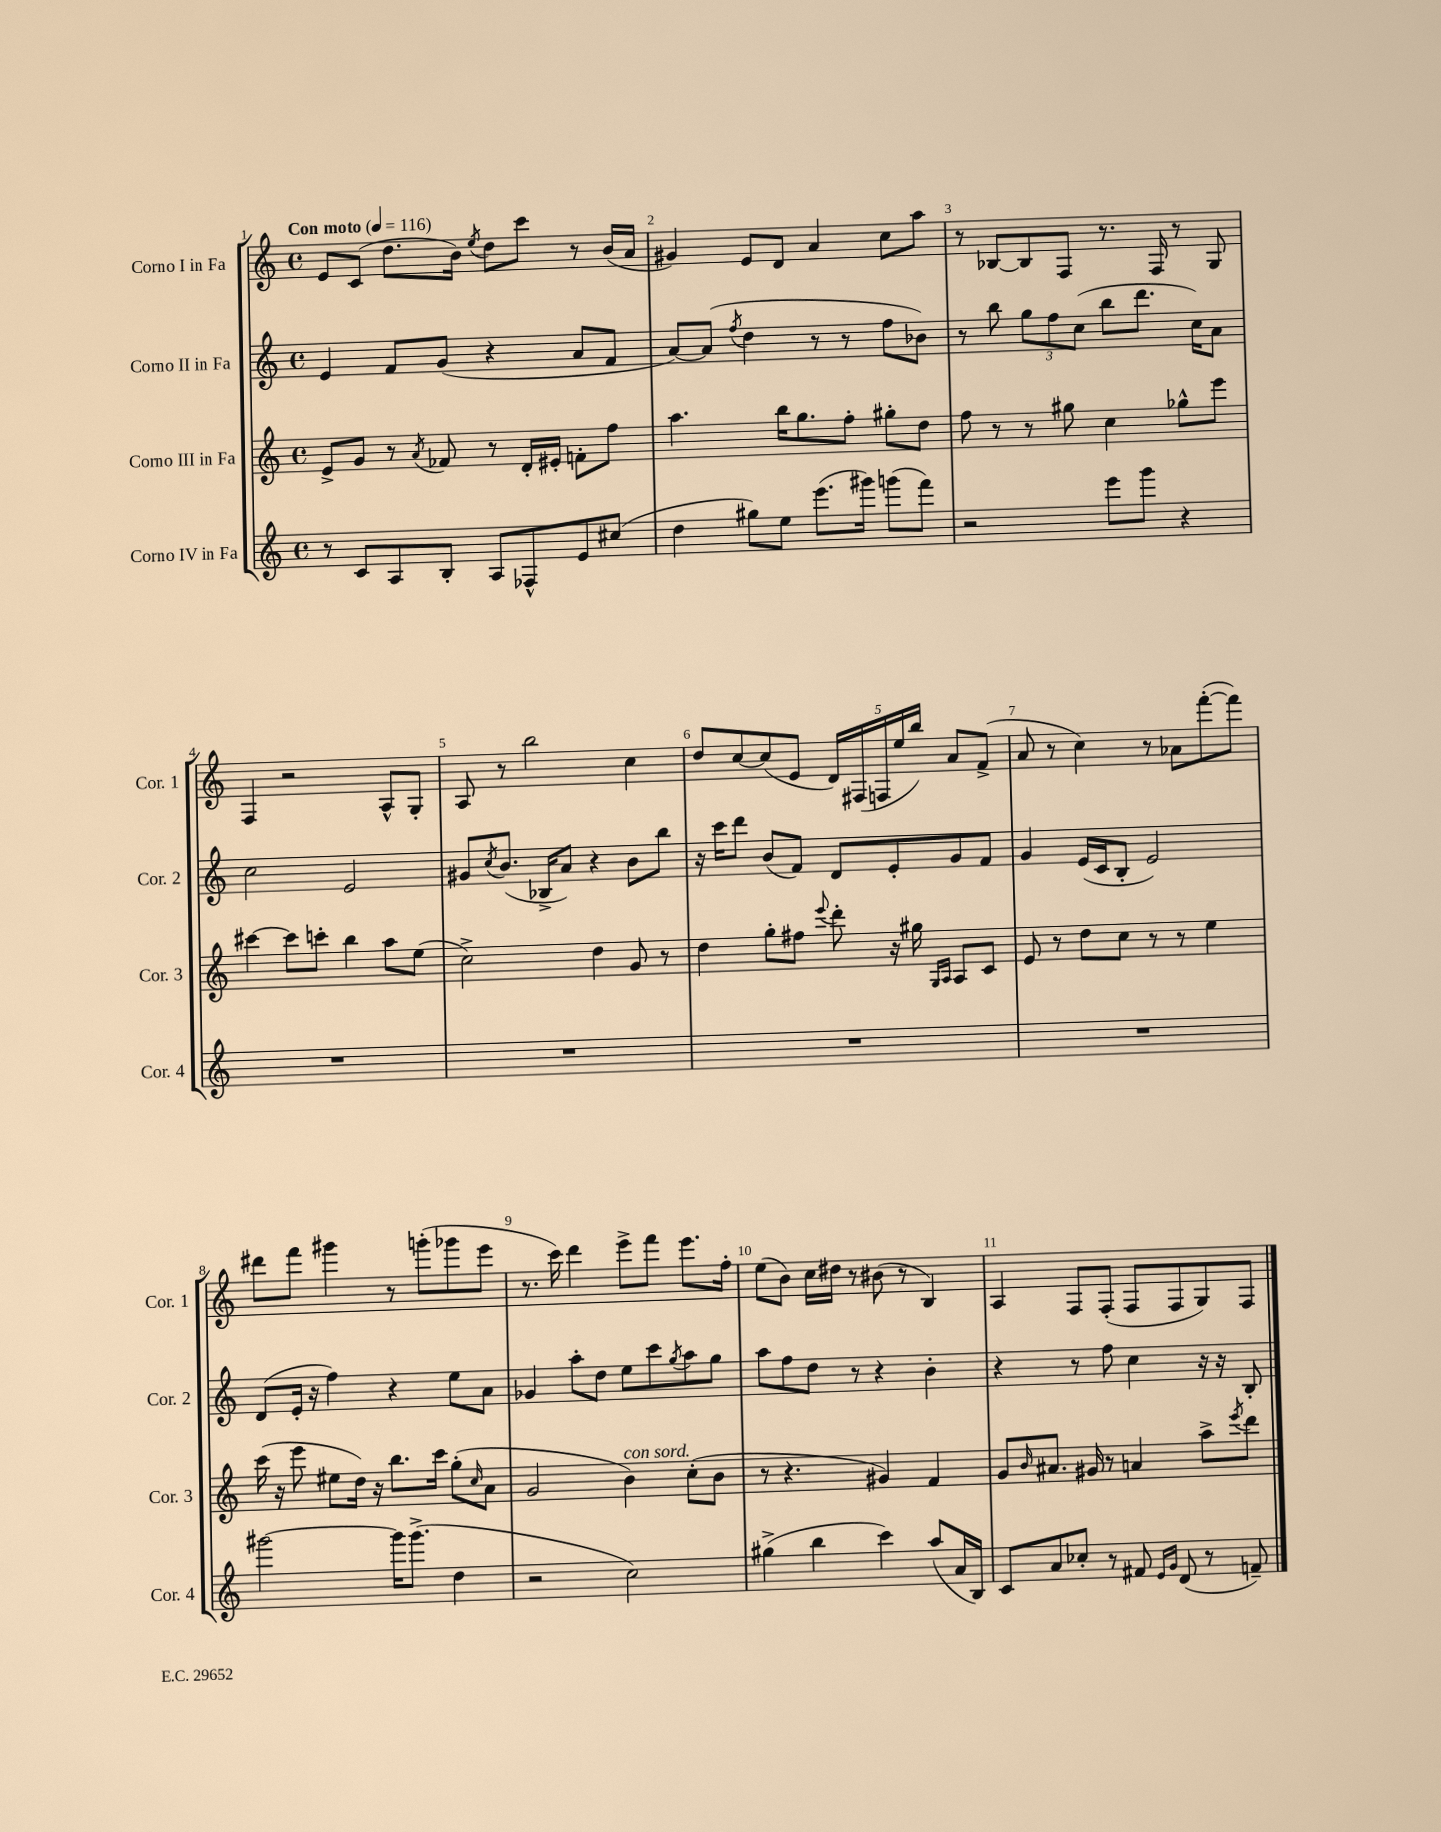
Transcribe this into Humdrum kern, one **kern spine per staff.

**kern	**kern	**kern	**kern
*staff4	*staff3	*staff2	*staff1
*clefG2	*clefG2	*clefG2	*clefG2
*k[]	*k[]	*k[]	*k[]
*M4/4	*M4/4	*M4/4	*M4/4
*met(c)	*met(c)	*met(c)	*met(c)
*MM116	*MM116	*MM116	*MM116
8r	8e^	4e	8e
8c	8g	.	(8c
8A	8r	8f	8.dd
.	8qa	.	.
8B'	8f-	(8g	.
.	.	.	16b)
.	.	.	8qee
8A	8r	4r	8dd
8F-^^	16d'	.	8ccc
.	16e#'	.	.
8e	8f'	8a	8r
(8cc#	8ff	8f	(16b
.	.	.	16a
=	=	=	=
4dd	4.aa	[8a)	4g#)
.	.	(8a]	.
.	.	8qff	.
8gg#)	.	4dd	8e
8ee	16bb	.	8d
.	8.gg	.	.
(8.eee	.	8r	4a
.	8ff'	8r	.
16ggg#)	.	.	.
(8ggg	8gg#'	8ff	8cc
8fff)	8dd	8b-)	8aa
=	=	=	=
2r	8ff	8r	8r
.	8r	8bb	[8B-
.	8r	12gg	8B-]
.	.	12ff	.
.	8gg#	.	8F
.	.	(12cc	.
8eee	4cc	8bb	8.r
8ggg	.	8.ddd	.
.	.	.	16F
4r	8gg-^^	.	8r
.	.	16cc)	.
.	8eee	8a	8G
=	=	=	=
1r	[4ccc#	2cc	4F
.	8ccc#]	.	2r
.	8ccc'	.	.
.	4bb	2e	.
.	8aa	.	8A^^
.	(8ee	.	8G'
=	=	=	=
1r	2cc^)	8g#	8A
.	.	8qcc	.
.	.	(8.b	8r
.	.	.	2bb
.	.	16B-^	.
.	.	8a)	.
.	4dd	4r	.
.	8g	8b	4cc
.	8r	8bb	.
=	=	=	=
1r	4dd	16r	8dd
.	.	16ccc	.
.	.	8ddd	[8cc
.	8gg'	(8b	(8cc]
.	8ff#	8f)	8e
.	8qqeee	.	.
.	8ddd'	8d	20d)
.	.	.	(20F#
.	.	.	20F
.	16r	8e'	.
.	.	.	20ee
.	16gg#	.	.
.	.	.	20bb)
.	16qqG	.	.
.	16qqA	.	.
.	8A	8g	8a
.	8c	8f	(8f^
=	=	=	=
1r	8e	4g	8a
.	8r	.	8r
.	8dd	(16e	4cc)
.	.	16c	.
.	8cc	8B'	.
.	8r	2e)	8r
.	8r	.	8a-
.	4ee	.	([8fff'
.	.	.	8fff])
=	=	=	=
[2ggg#	(16ccc	(8d	8ddd#
.	16r	.	.
.	8eee	16e'	8fff
.	.	16r	.
.	8ee#	4ff)	4ggg#
.	16dd)	.	.
.	16r	.	.
16ggg#]	8.bb	4r	8r
(8.ggg#^	.	.	.
.	.	.	(8ggg'
.	16ccc	.	.
4dd	(8gg'	8ee	8ggg-
.	16qqcc	.	.
.	8a	8a	8eee
=	=	=	=
2r	2g	4g-	8.r
.	.	.	16ccc)
.	.	8aa'	4ddd
.	.	8dd	.
2cc)	4b)	8ee	8eee^
.	.	8ccc	8fff
.	.	8qgg	.
.	(8cc'	8aa	8.eee
.	8b	8gg	.
.	.	.	16ff'
=	=	=	=
(4gg#^	8r	8aa	(8ee
.	4.r	8ff	8b)
4bb	.	8dd	16cc
.	.	.	16dd#
.	.	8r	8r
4ccc)	4g#)	4r	(8b#
.	.	.	8r
(8aa	4f	4b'	4B)
16a	.	.	.
16B)	.	.	.
=	=	=	=
8c	8g	4r	4A
.	16qqb	.	.
8a	8.a#	.	.
8cc-'	.	8r	8F
.	16g#	.	.
8r	8r	8ff	(8F'
8f#	4a	4cc	8F
16qqe	.	.	.
16qqg	.	.	.
(8d	.	.	8F
8r	8aa^	16r	8G)
.	.	16r	.
.	8qeee	.	.
8f~)	8ddd	8B'	8F
==	==	==	==
*-	*-	*-	*-
